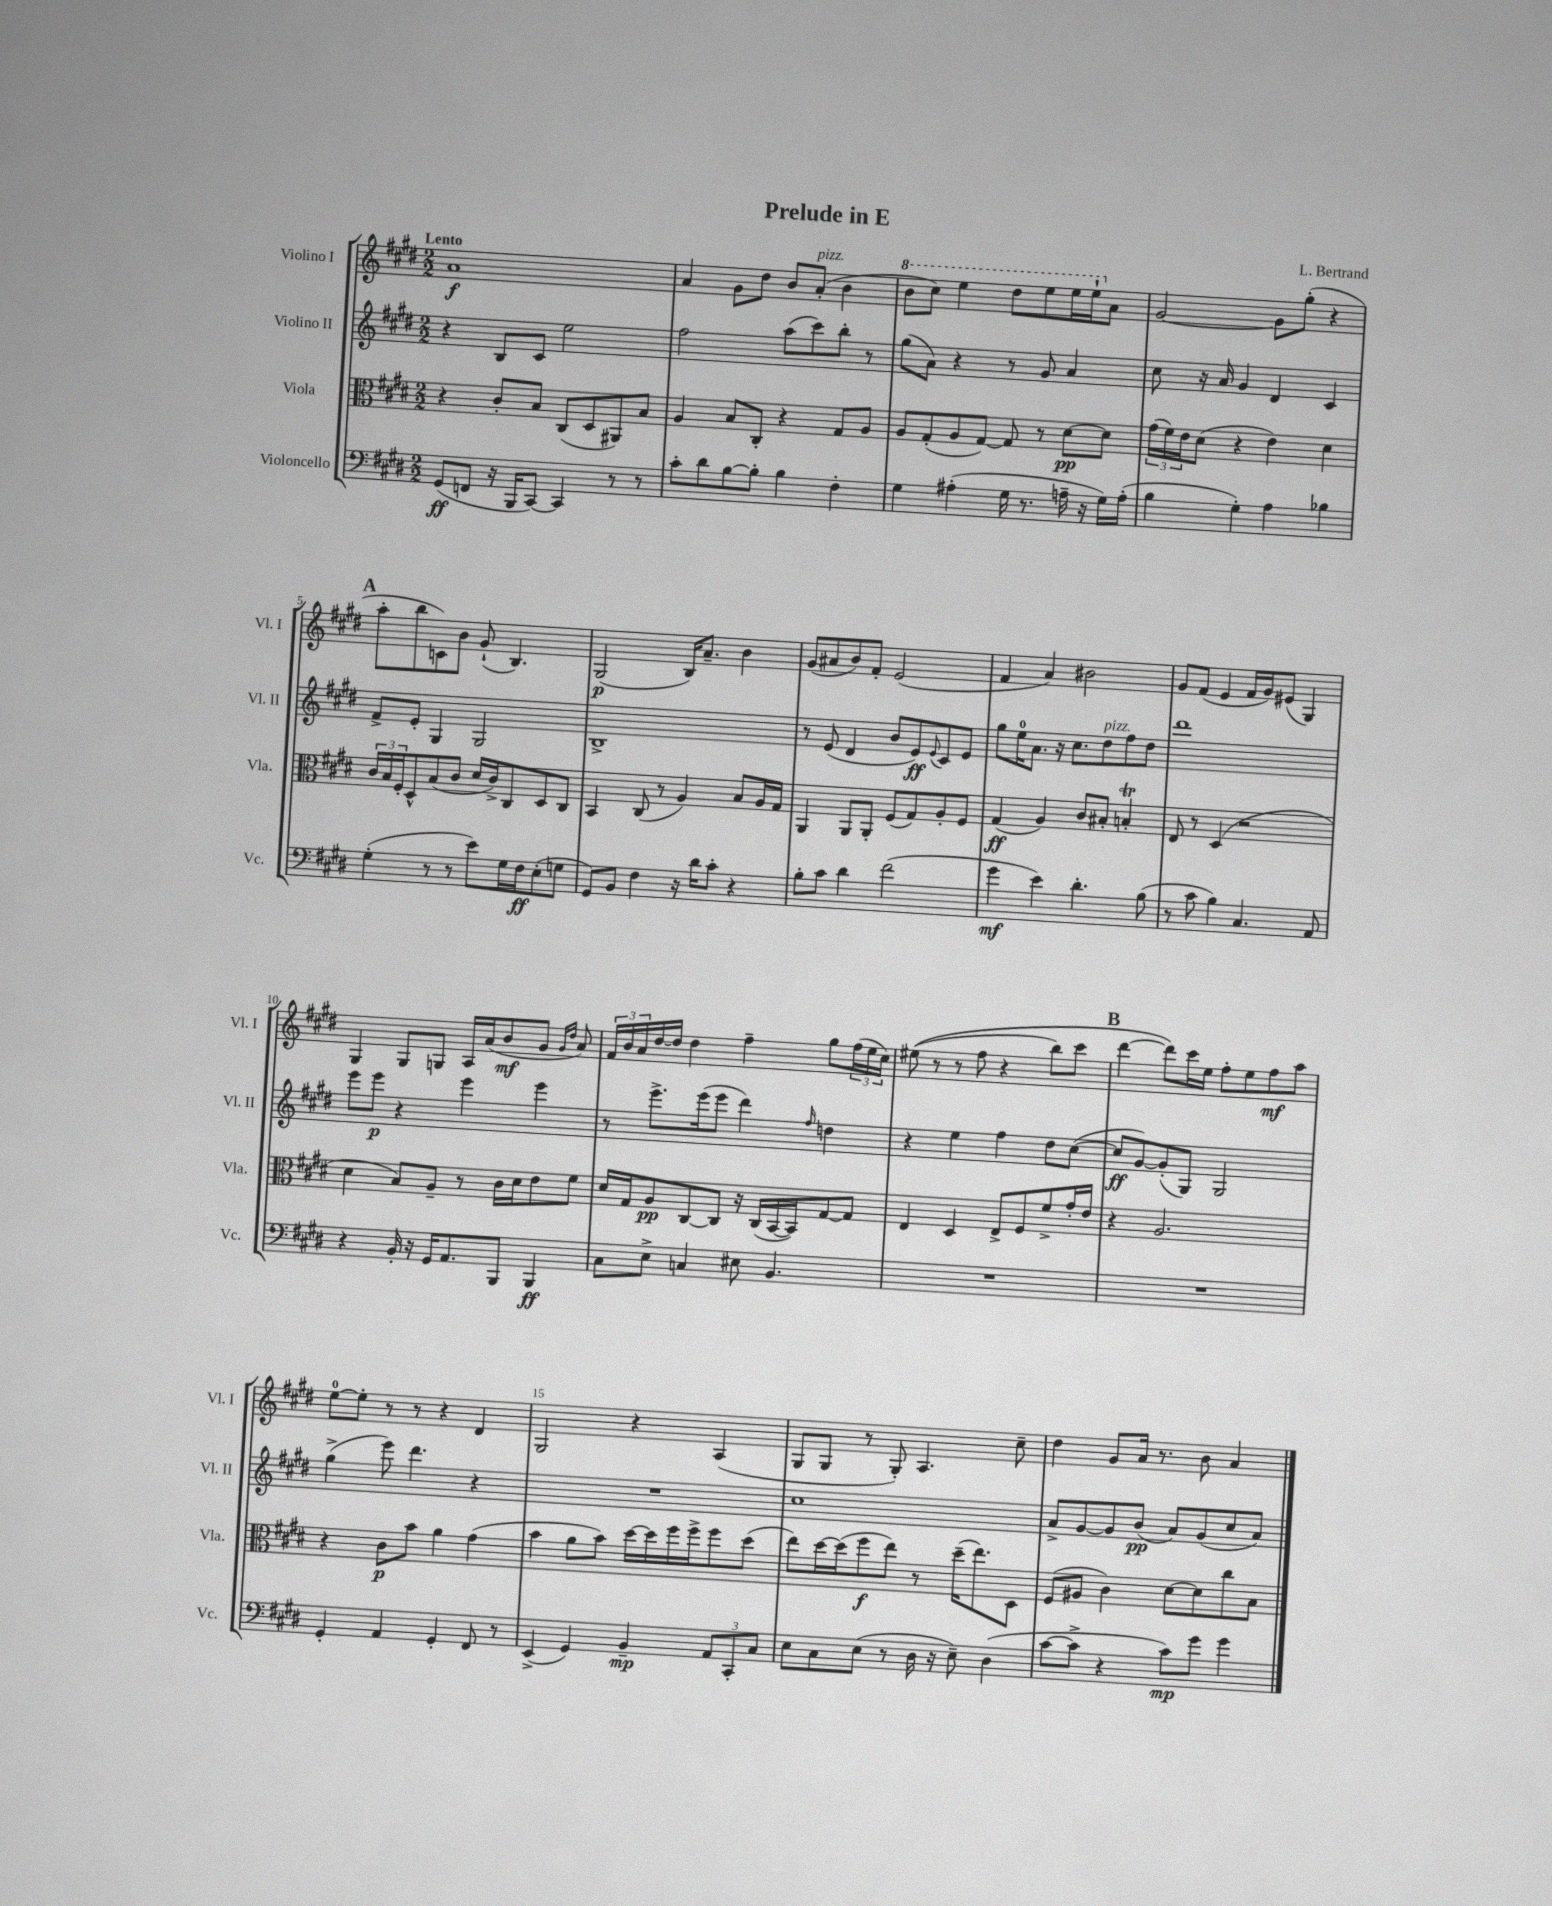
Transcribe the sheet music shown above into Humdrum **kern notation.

**kern	**kern	**kern	**kern
*staff4	*staff3	*staff2	*staff1
*clefF4	*clefC3	*clefG2	*clefG2
*k[f#c#g#d#]	*k[f#c#g#d#]	*k[f#c#g#d#]	*k[f#c#g#d#]
*M2/2	*M2/2	*M2/2	*M2/2
(8GG#	4r	4r	1a
8FF	.	.	.
16r	8c#'	8B	.
16BBB	.	.	.
[8CC#)	8B	8c#	.
4CC#]	(8C#	2ee	.
.	8D#	.	.
8r	8AA#)	.	.
8r	8B	.	.
=	=	=	=
8c#'	4A	2ff#	4a
8d#	.	.	.
[8B	8B	.	8g#
8B']	8C#'	.	8dd#
4B	4r	(8aa	8b
.	.	8ccc#)	(8a'
4F#'	8G#	8bb'	4b
.	8A	8r	.
=	=	=	=
4G#	8A	(8gg#	8bb
.	(8G#'	8a)	8ccc#)
(4A#'	8A	4r	4eee
.	[8G#)	.	.
16G#	8G#]	8r	8ddd#
8.r	.	.	.
.	8r	8g#	8eee
16A~	[8d#	4a	16eee
16r	.	.	16eee`
16G#)	8d#]	.	8a
(16A'	.	.	.
=	=	=	=
4B	(24g#	8cc#	[2g#
.	24f#)	.	.
.	24e	.	.
.	(8d#	16r	.
.	.	16a	.
4G#')	4r	4g#	.
4A	4e)	4d#	8g#]
.	.	.	(8gg#'
4B-	4d#	4c#	4r
=	=	=	=
(4G#'	24c#	8f#^	8aa'
.	24B	.	.
.	24F#'	.	.
.	8D#^^	8e'	8bb
8r	(8B	4G#	8c)
8r	8c#	.	8b
8e)	16d#	2G#	(8g#`
.	16c#^)	.	.
16G#	8C#	.	4.B)
16F#	.	.	.
(8E'	8D#	.	.
8G	8C#	.	.
=	=	=	=
8GG#)	4BB	1B^	(2G#
8BB	.	.	.
4F#	(8C#	.	.
.	8r	.	.
16r	4A)	.	16B)
16d#	.	.	8.a~
8c#'	.	.	.
4r	8B	.	4b
.	16A	.	.
.	16G#	.	.
=	=	=	=
8B'	4AA	8r	(8g#
8c#	.	(8e	8a#
4d#	8AA	4d#	8b)
.	8AA'	.	8f#'
(2f#	(8F#	8b	(2e
.	8G#)	8e)	.
.	.	8qqe	.
.	8A'	8c#	.
.	8F#	8e	.
=	=	=	=
4g#	(4G#	8gg#	4f#
.	.	16ee	.
.	.	8.a	.
4e)	4A)	.	4a)
.	.	16r	.
.	.	8.cc#	.
4.d#'	8c#	.	2b#
.	8B#'	8dd#	.
.	4B'	8ff#	.
(8B	.	8dd#	.
=	=	=	=
8r	8E	1ddd#	8g#
8c#	8r	.	(8f#
4B)	(4D#	.	4e
4.C#	2r	.	16f#
.	.	.	16g#)
.	.	.	(8e#
.	.	.	4G#)
8AA	.	.	.
=	=	=	=
4r	4d#	8eee	4G#
.	.	8eee	.
16BB'	8B)	4r	8G#
16r	.	.	.
16GG#	8A~	.	8G
8.AA	.	.	.
.	8r	4eee	16A
.	.	.	(16a
8BBB	16c#	.	8b
.	16d#	.	.
4BBB	8e	4eee	8g#
.	.	.	16qqg#
.	.	.	16qqdd#
.	8f#	.	8a)
=	=	=	=
8C#	16d#	8r	24f#
.	.	.	24b
.	16G#	.	.
.	.	.	24a
8E^	8A	8.eee^	[16dd#
.	.	.	16dd#]
4C	[8C#	.	4dd#
.	.	(16eee	.
.	8C#]	8eee	.
8E#	16r	4ddd#)	4ff#~
.	(16C#	.	.
4.BB	[16BB	.	.
.	16BB])	.	.
.	.	16qqff#	.
.	[8G#	4dd	8gg#
.	8G#]	.	(24ff#
.	.	.	24ee
.	.	.	24cc#)
=	=	=	=
1r	4E	4r	&((8ee#
.	.	.	8r
.	4D#	4ee	8r
.	.	.	8ff#
.	8E^	4ff#	4r
.	8F#	.	.
.	8f#^	8dd#	8bb)
.	16g#'	([8cc#	8ccc#
.	16e	.	.
=	=	=	=
1r	4r	8cc#]	[4ddd#
.	.	[8g#)	.
.	2.A	(8g#']	8ddd#]&)
.	.	8G#)	16ccc#
.	.	.	16ee
.	.	2G#	8ff#'
.	.	.	8ee
.	.	.	8ff#
.	.	.	8aa
=	=	=	=
4GG#'	4r	(4gg#^	[8ee
.	.	.	8ee']
4AA	8c#	8eee)	8r
.	8b	4.ddd#	8r
4GG#'	4a	.	4r
8FF#	(4g#	4r	4d#
8r	.	.	.
=	=	=	=
(4EE^	4b	1r	2G#
4GG#)	8a	.	.
.	8b)	.	.
4BB~	[16dd#	.	4r
.	16dd#]	.	.
.	16ff#	.	.
.	16ff#^	.	.
12AA	8ff#	.	(4A
12CC#'	.	.	.
.	(8dd#	.	.
12C#	.	.	.
=	=	=	=
8E	8ee)	1cc#	8G#
8C#	[16dd#	.	8G#
.	(16dd#]	.	.
(8E	8ff#	.	8r
8r	8ee)	.	8G#')
16D#	8r	.	4.A
16r	.	.	.
8E~)	(16dd#~	.	.
.	8.ee)	.	.
(4D#	.	.	.
.	8D#	.	8cc#~
=	=	=	=
[8c#	(8F#	8a^	4dd#
8c#^]	8A#	[8g#	.
4r	4c#)	8g#]	8g#
.	.	(8b	16a
.	.	.	8.r
8c#)	[8d#	8a)	.
8g#	8d#]	(8g#	8b
4g#	8cc#	8cc#	4a
.	8B	8a)	.
==	==	==	==
*-	*-	*-	*-
